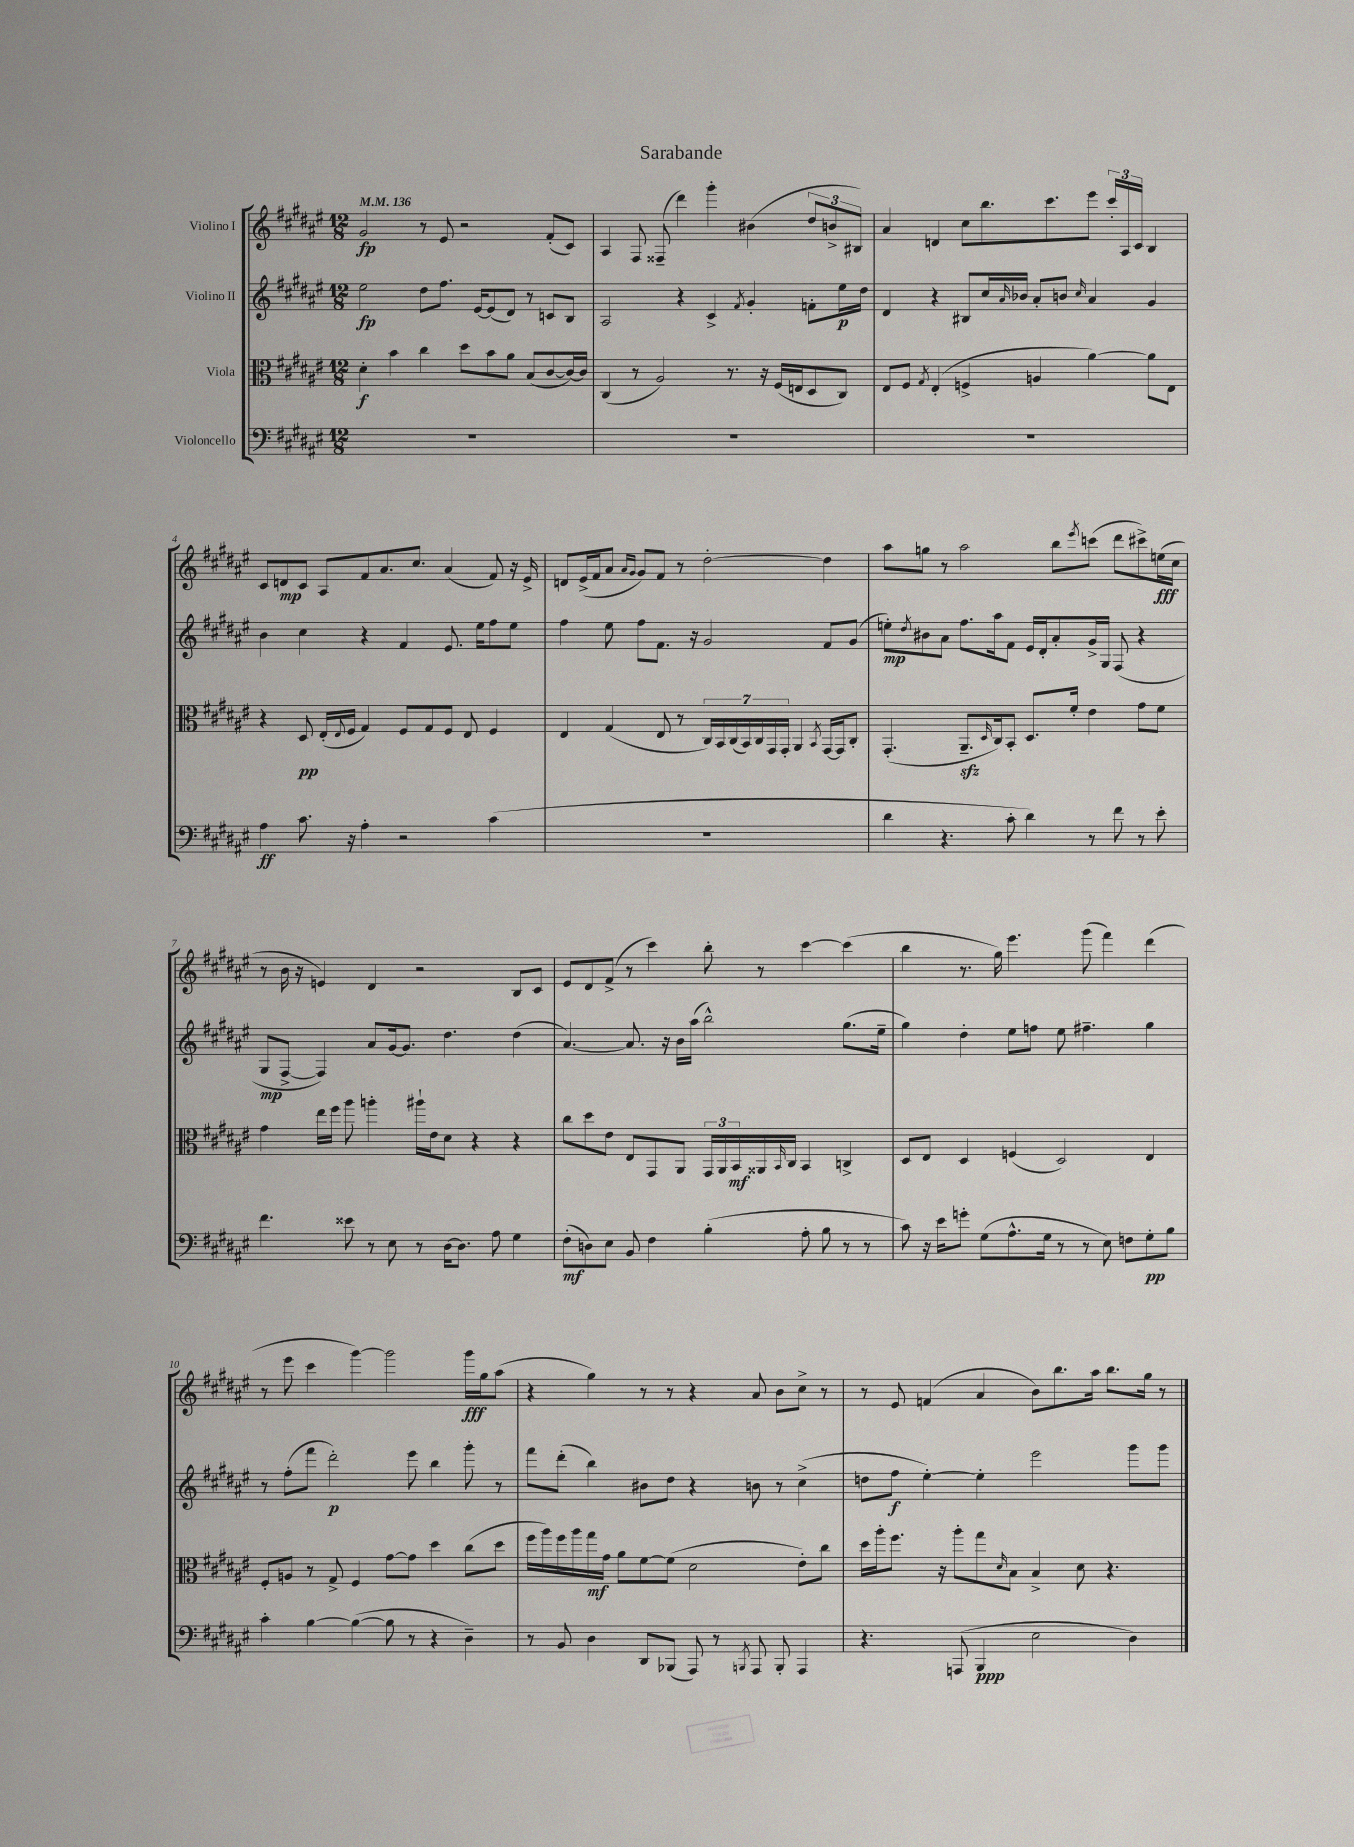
\header { title = "Sarabande" }
<<
\new StaffGroup <<
\new Staff = "s0" \with { instrumentName = "Violino I" } {
    \clef treble \key fis \major \numericTimeSignature \time 12/8 \tempo 4 = 136
    gis'2\fp r8 eis'8 r2 fis'8-.( cis'8) |
    ais4 fis8 fisis8--( dis'''4) gis'''4-. bis'4( \tuplet 3/2 { dis''8 b'8-> bis8) } |
    ais'4 d'4 cis''8 b''8. cis'''8. eis'''8 \tuplet 3/2 { cis'''16-. ais16 cis'16 } b4 |
    cis'8 d'8\mp cis'8 ais8 fis'8 ais'8. cis''8. ais'4( fis'8) r16 eis'16-> |
    d'8 eis'16->( fis'16 ais'8 \grace { ais'16 gis'16 } gis'8) fis'8 r8 dis''2~-. dis''4 |
    ais''8 g''8 r8 ais''2 b''8 \acciaccatura { eis'''8 } c'''8( dis'''8 cis'''8->) e''16\fff( cis''16 |
    r8 b'16 r16 e'4) dis'4 r2 b8 cis'8 |
    eis'8 dis'8 fis'8->( r8 cis'''4) b''8-. r8 cis'''4~ cis'''4( |
    b''4 r8. gis''16) eis'''4. gis'''8( fis'''4) dis'''4( |
    r8 eis'''8 cis'''4 gis'''4~) gis'''2 gis'''16\fff gis''16 ais''8( |
    r4 gis''4) r8 r8 r4 ais'8 b'8 cis''8-> r8 |
    r8 eis'8 f'4( ais'4 b'8) b''8. ais''16 b''8. gis''16 r8 \bar "|." |
}
\new Staff = "s1" \with { instrumentName = "Violino II" } {
    \clef treble \key fis \major \numericTimeSignature \time 12/8
    eis''2\fp dis''8 fis''8. eis'16~ eis'8( dis'8) r8 c'8 b8 |
    ais2 r4 cis'4-> \acciaccatura { fis'8 } gis'4-. f'8-. eis''16\p dis''16 |
    dis'4 r4 bis8 cis''16 \grace { ais'16 } bes'16 ais'8-. b'8 \grace { cis''16 } ais'4 gis'4 |
    b'4 cis''4 r4 fis'4 eis'8. eis''16 fis''8 eis''8 |
    fis''4 eis''8 fis''8 fis'8. r16 gis'2 fis'8 gis'8( |
    e''8-.\mp) \acciaccatura { dis''8 } bis'8 ais'8 fis''8. ais''16 fis'8 eis'16 dis'16-. ais'8-. gis'16-> gis16 fis8( r4 |
    gis8\mp fis8~-> fis4) ais'8 gis'16~ gis'8. dis''4. dis''4( |
    ais'4.~) ais'8. r16 b'16 ais''16( b''2-^) gis''8.( eis''16-- |
    gis''4) dis''4-. eis''8 f''8 eis''8 fis''4.-- gis''4 |
    r8 fis''8-.( fis'''8 dis'''2-.\p) eis'''8 b''4 gis'''8-. r8 |
    fis'''8 dis'''8-.( b''4) bis'8 dis''8 r4 b'8 r8 cis''4->( |
    d''8 fis''8\f eis''4~-.) eis''4-. eis'''2 gis'''8 gis'''8 \bar "|." |
}
\new Staff = "s2" \with { instrumentName = "Viola" } {
    \clef alto \key fis \major \numericTimeSignature \time 12/8
    dis'4-.\f b'4 cis''4 dis''8 b'8 ais'8 b8( cis'8~ cis'16~) cis'16 |
    cis4( r8 ais2) r8. r16 fis16( e16 dis8 cis8) |
    eis8 fis8 \acciaccatura { gis8 } eis4-.( f4-> a4 ais'4~) ais'8 eis8 |
    r4 dis8\pp eis16-.( \appoggiatura { eis8 } fis16 gis4) fis8 gis8 fis8 eis8 fis4 |
    eis4 gis4( eis8 r8 \tuplet 7/4 { cis16) b,16 cis16( b,16) cis16 gis,16 gis,16-. } ais,4 \acciaccatura { b,8 } gis,16~ gis,16 cis8-. |
    gis,4.-.( ais,8.--\sfz \grace { dis16 } cis16) b,8-. dis8. fis'16-. eis'4 gis'8 fis'8 |
    gis'4 eis''16 fis''16 ais''8 a''4-. ais''16-! eis'16 dis'8 r4 r4 |
    cis''8 dis''8 eis'8 eis8 gis,8 ais,8 \tuplet 3/2 { gis,16 ais,16 b,16\mf } aisis,16 \grace { b,16 } cis16 b,4 c4-> |
    dis8 eis8 dis4 f4( dis2) eis4 |
    fis8-. a8 r8 gis8-> fis4 gis'8~ gis'8 dis''4 cis''8( dis''8 |
    fis''16 ais''16) fis''16 ais''16 gis''16\mf gis'16 ais'8 fis'8~ fis'8( dis'2 eis'8-.) cis''8 |
    dis''16 ais''16-. fis''8. r16 ais''8-. gis''8 \grace { dis'16 } b8 b4-> dis'8 r4. \bar "|." |
}
\new Staff = "s3" \with { instrumentName = "Violoncello" } {
    \clef bass \key fis \major \numericTimeSignature \time 12/8
    R1. |
    R1. |
    R1. |
    ais4\ff cis'8. r16 ais4-. r2 cis'4( |
    R1. |
    dis'4 r4. cis'8-. dis'4) r8 fis'8 r8 eis'8-. |
    fis'4. eisis'8 r8 eis8 r8 dis16~ dis8. ais8 gis4 |
    fis8-.\mf( d8) eis8 b,8 fis4 b4-.( ais8-. b8 r8 r8 |
    cis'8) r16 eis'16 g'8-. gis8( ais8.-^ gis16 r8 r8 eis8) f8 gis8-.\pp b8 |
    cis'4-. b4~ b4~( b8 r8 r4 dis4--) |
    r8 b,8 dis4 dis,8 bes,,8( ais,,8) r8 \acciaccatura { b,,8 } ais,,8 b,,8-. ais,,4 |
    r4. a,,8( b,,4\ppp eis2 dis4) \bar "|." |
}
>>
>>
